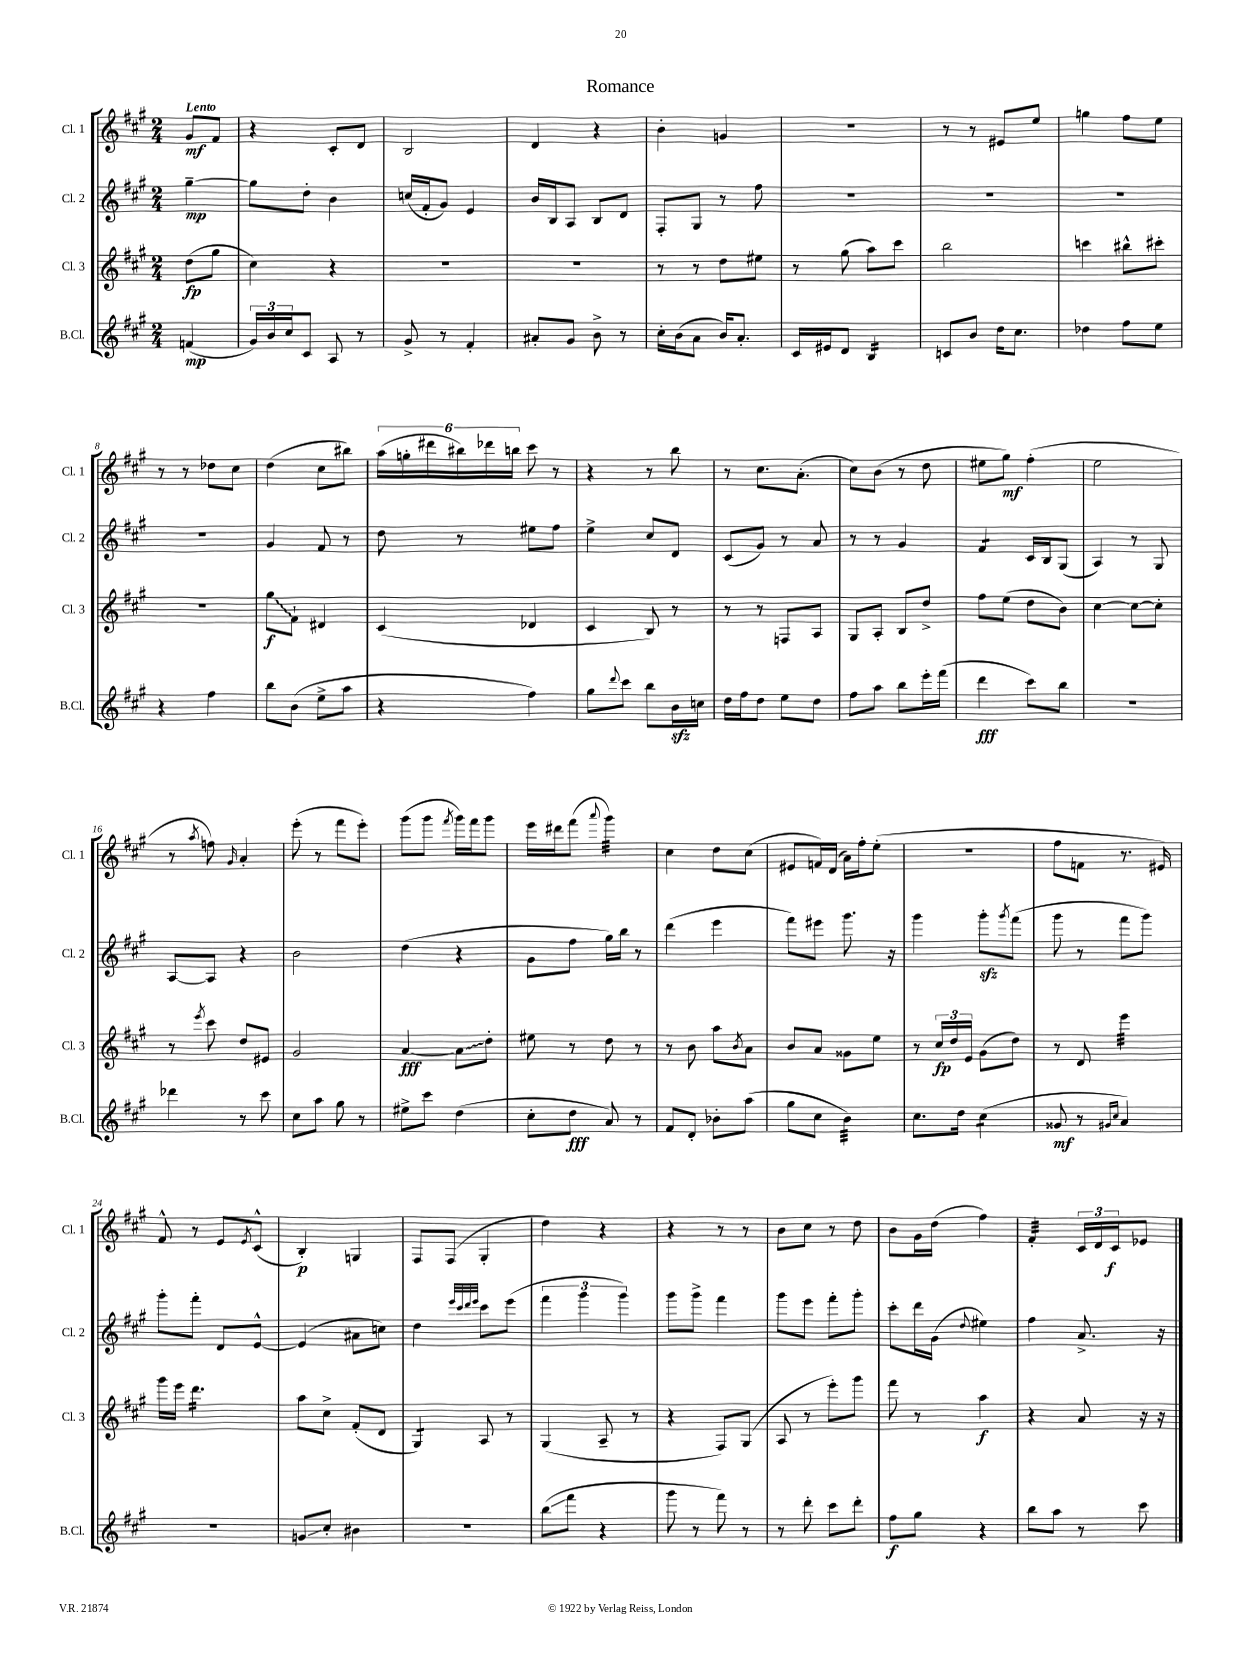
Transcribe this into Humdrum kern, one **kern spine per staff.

**kern	**kern	**kern	**kern
*staff4	*staff3	*staff2	*staff1
*clefG2	*clefG2	*clefG2	*clefG2
*k[f#c#g#]	*k[f#c#g#]	*k[f#c#g#]	*k[f#c#g#]
*M2/4	*M2/4	*M2/4	*M2/4
(4f	(8dd	[4gg#~	8g#
.	8gg#	.	8f#
=	=	=	=
24g#)	4cc#)	8gg#]	4r
24b	.	.	.
24cc#	.	.	.
8c#	.	8dd'	.
8A	4r	4b	8c#'
8r	.	.	8d
=	=	=	=
8g#^	2r	(16cc	2B
.	.	16f#'	.
8r	.	8g#)	.
4f#'	.	4e	.
=	=	=	=
8a#'	2r	16b	4d
.	.	16B	.
8g#	.	8A	.
8b^	.	8B	4r
8r	.	8d	.
=	=	=	=
16cc#'	8r	8F#'	4b'
(16b	.	.	.
8a	8r	8G#	.
16b)	8dd	8r	4g
8.a'	.	.	.
.	8ee#	8ff#	.
=	=	=	=
16c#	8r	2r	2r
16e#	.	.	.
8d	(8gg#	.	.
4B	8aa)	.	.
.	8ccc#	.	.
=	=	=	=
8c	2bb	2r	8r
8b	.	.	8r
16dd	.	.	8e#
8.cc#	.	.	.
.	.	.	8ee
=	=	=	=
4dd-	4ccc	2r	4gg
8ff#	8bb#^^	.	8ff#
8ee	8ccc#'	.	8ee
=	=	=	=
4r	2r	2r	8r
.	.	.	8r
4ff#	.	.	8dd-
.	.	.	8cc#
=	=	=	=
8bb	8gg#	4g#	(4dd
(8b	8f#`	.	.
8ee^	4d#	8f#	8cc#
8aa	.	8r	8bb#)
=	=	=	=
4r	(4c#	8dd	(24aa
.	.	.	24gg'
.	.	.	24ddd#
.	.	8r	24bb#)
.	.	.	24ddd-
.	.	.	24bb
4ff#)	4d-	8ee#	8ccc#
.	.	8ff#	8r
=	=	=	=
8gg#	4c#	4ee^	4r
8qqddd	.	.	.
8ccc#	.	.	.
8bb	8B)	8cc#	8r
16b	8r	8d	8bb
16cc	.	.	.
=	=	=	=
16dd	8r	(8c#	8r
16ff#	.	.	.
8dd	8r	8g#)	8.cc#
8ee	8F	8r	.
.	.	.	(8.a'
8dd	8A	8a	.
=	=	=	=
8ff#	8G#	8r	8cc#)
8aa	8A'	8r	(8b
8bb	8B	4g#	8r
16eee'	8dd^	.	8dd
(16fff#	.	.	.
=	=	=	=
4ddd	8ff#	4f#	8ee#
.	(8ee	.	8gg#)
8ccc#)	8dd	16c#	(4ff#'
.	.	16B	.
8bb	8b)	(8G#	.
=	=	=	=
2r	[4cc#	4A)	2ee
.	8cc#_	8r	.
.	8cc#']	8G#	.
=	=	=	=
4ddd-	8r	[8A	8r
.	8qeee	.	8qaa
.	8ccc#	8A]	8ff)
.	.	.	16qqg#
8r	8dd	4r	4a'
8ccc#	8e#	.	.
=	=	=	=
8cc#	2g#	2b	(8eee'
8aa	.	.	8r
8gg#	.	.	8fff#
8r	.	.	8eee')
=	=	=	=
8ee#^	[4a	(4dd	(8ggg#
8ccc#	.	.	8ggg#
.	.	.	8qfff#
(4dd	8a]	4r	16ggg#)
.	.	.	16fff#
.	8dd'	.	8ggg#
=	=	=	=
8cc#'	8ee#	8g#	16eee
.	.	.	16ddd#
8dd	8r	8ff#	(8fff#
.	.	.	8qqaaa
8a)	8dd	16gg#)	4ggg#)
.	.	16bb	.
8r	8r	8r	.
=	=	=	=
8f#	8r	(4ddd	4cc#
8d'	8b	.	.
8b-'	8aa	4eee	8dd
.	8qb	.	.
(8aa	8a	.	(8cc#
=	=	=	=
8gg#	8b	8fff#)	8e#
8cc#	8a	8eee#	16f)
.	.	.	(16d
4b)	8g##	8.ggg#	16a)
.	.	.	16ff#'
.	8ee	.	(8ee'
.	.	16r	.
=	=	=	=
8.cc#	8r	4ggg#	2r
.	24cc#	.	.
.	24dd	.	.
16dd	.	.	.
.	24e	.	.
(4cc#	(8g#	8ggg#'	.
.	.	8qggg#	.
.	8dd)	(8fff#	.
=	=	=	=
8g##	8r	8ggg#	8ff#
8r	8d	8r	8f
16qqg#	.	.	.
16qqcc#	.	.	.
4a)	4eee	8fff#	8.r
.	.	8ggg#)	.
.	.	.	16e#)
=	=	=	=
2r	16ggg#	8ggg#'	8f#^^
.	16eee	.	.
.	4.ddd	8fff#'	8r
.	.	8d	8e
.	.	.	8qe
.	.	[8e^^	(8c#^^
=	=	=	=
8g	8aa	(4e]	4B')
8cc#'	8cc#^	.	.
4b#	(8f#'	8a#	4G
.	8d	8cc)	.
=	=	=	=
2r	4G#)	4dd	8F#
.	.	.	(8F#
.	.	32qqeee	.
.	.	32qqccc#	.
.	.	32qqddd	.
.	.	32qqeee	.
.	8A	8ccc#	4G#'
.	8r	(8eee	.
=	=	=	=
(8bb	(4G#	6fff#	4dd)
8fff#	.	.	.
.	.	6ggg#	.
4r	8A~	.	4r
.	.	6ggg#)	.
.	8r	.	.
=	=	=	=
8ggg#	4r	8ggg#	4r
8r	.	8ggg#^	.
8fff#)	8F#)	4fff#	8r
8r	(8G#	.	8r
=	=	=	=
8r	8A	8ggg#	8b
8ddd'	8r	8eee	8cc#
8ccc#	8eee')	8fff#'	8r
8ddd'	8ggg#	8ggg#'	8dd
=	=	=	=
8ff#	8fff#	8ccc#'	8b
8gg#	8r	16ddd	16g#
.	.	(16g#	(16dd
.	.	8qqdd	.
4r	4aa	4ee#)	4ff#)
=	=	=	=
8bb	4r	4ff#	4f#'
8aa	.	.	.
8r	8a	8.a^	24c#
.	.	.	24d
.	.	.	24c#
8ccc#	16r	.	8e-
.	16r	16r	.
==	==	==	==
*-	*-	*-	*-
